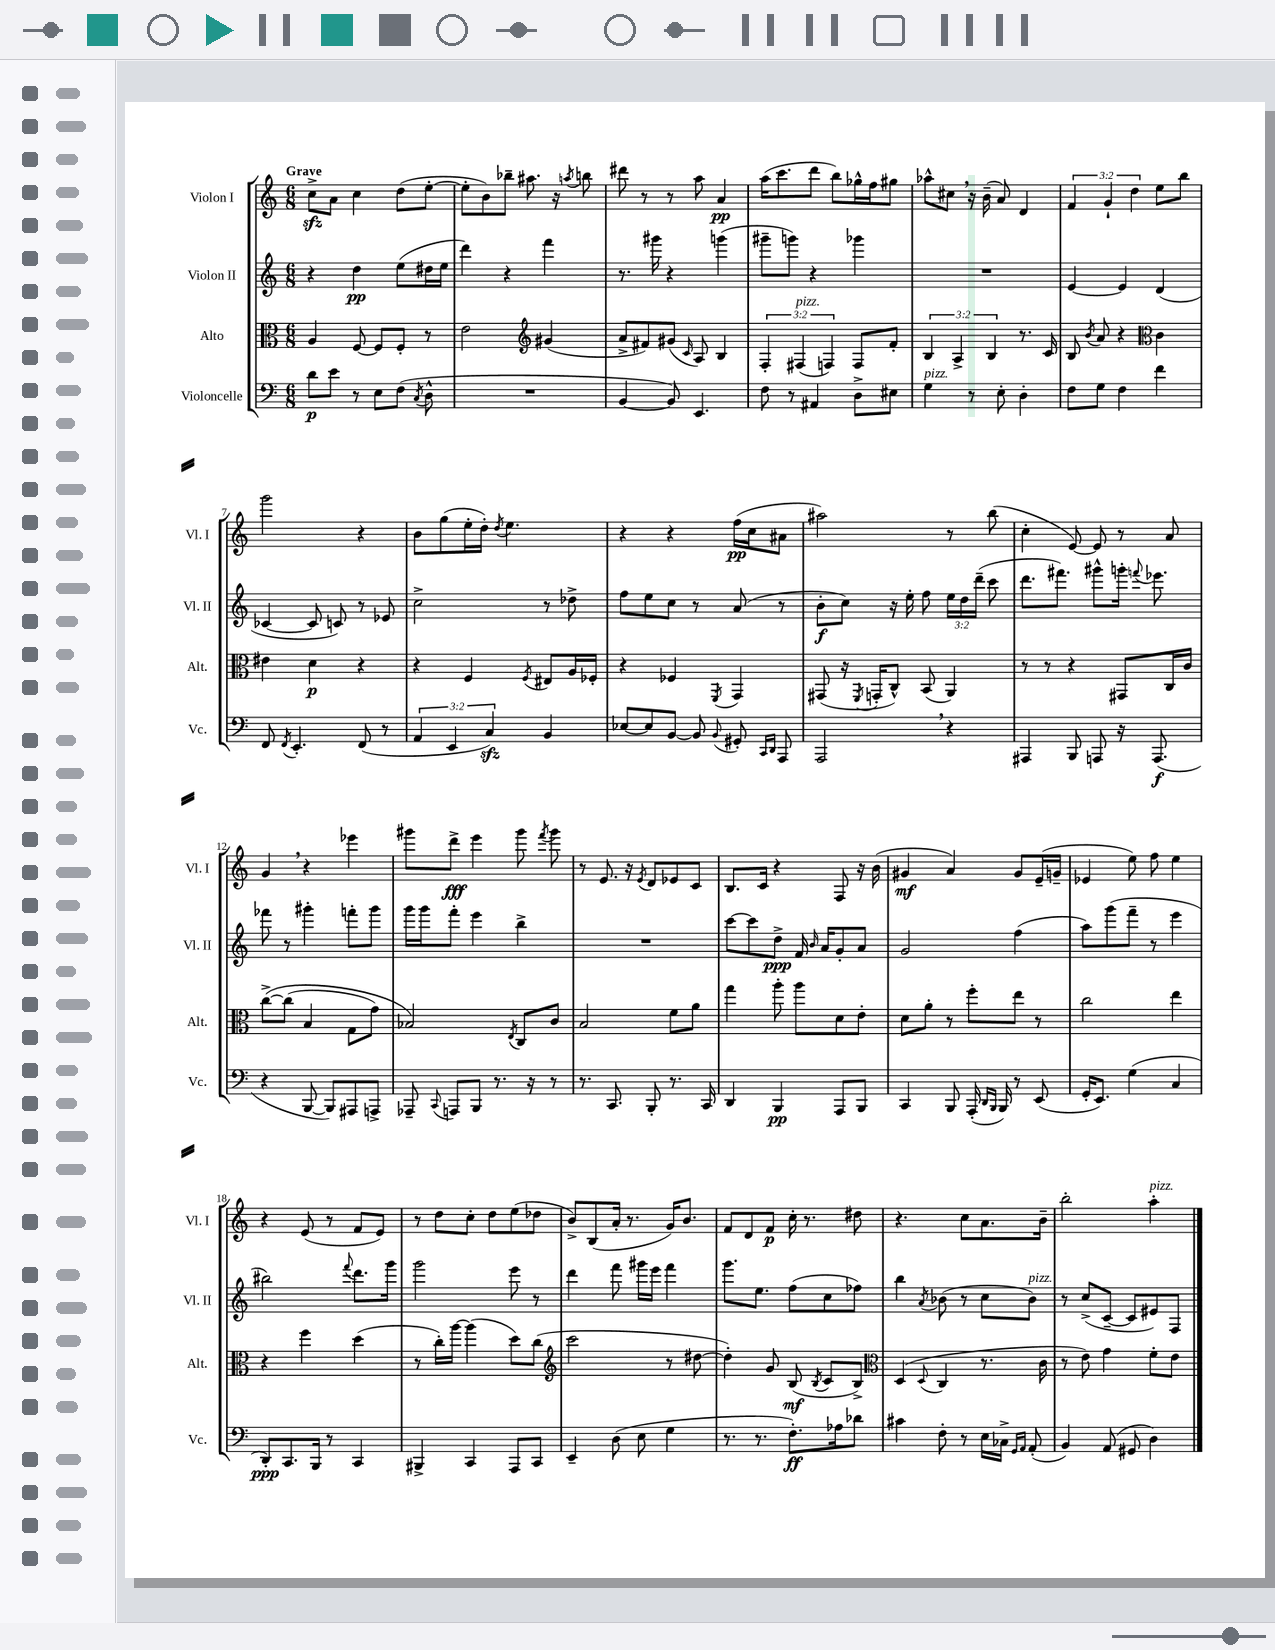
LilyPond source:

<<
\new StaffGroup <<
\new Staff = "s0" \with { instrumentName = "Violon I" shortInstrumentName = "Vl. I" } {
    \clef treble \key c \major \numericTimeSignature \time 6/8 \override Staff.TupletNumber.text = #tuplet-number::calc-fraction-text \tempo "Grave"
    \autoBeamOff c''8[->\sfz a'8] c''4 d''8[( e''8]~-. |
    e''8[-. b'8) bes''8]-- ais''8. r16 \acciaccatura { a''8 } b''8 |
    dis'''8 r8 r8 a''8 a'4\pp |
    a''16[( c'''8. d'''8] b''8[) ges''16-^ f''16 gis''8] |
    aes''8[-^ cis''8] \breathe r16 b'16--( a'8) d'4 |
    \tuplet 3/2 { f'4 g'4-! d''4 } e''8[ b''8] |
    g'''2 r4 |
    b'8[ g''8( e''16-. d''16]-.) \acciaccatura { d''8 } e''4. |
    r4 r4 f''16[\pp( c''16 ais'8] |
    ais''2) r8 b''8( |
    c''4-. e'8~) e'8 r8 a'8 |
    g'4 \breathe r4 ees'''4 |
    gis'''8[ d'''8]->\fff e'''4 gis'''8 \acciaccatura { f'''8 } gis'''8 |
    r8 e'8. r16 \acciaccatura { e'8 } d'8[ ees'8 c'8] |
    b8.[ c'16] r4 f8 r16 b'16( |
    gis'4\mf a'4) gis'8[ e'16--( g'16]-- |
    ees'4 e''8) f''8 e''4 |
    r4 e'8( r8 f'8[ e'8]) |
    r8 d''8[ c''8]-. d''8[ e''8( des''8] |
    b'8[->) b8( a'16]-. r8. g'16[) b'8.] |
    f'8[ d'8 f'8]\p c''16-. r8. dis''8 |
    r4. c''8[ a'8. b'16]-- |
    b''2-. a''4-.^\markup { \italic "pizz." } \bar "|." |
}
\new Staff = "s1" \with { instrumentName = "Violon II" shortInstrumentName = "Vl. II" } {
    \clef treble \key c \major \numericTimeSignature \time 6/8 \override Staff.TupletNumber.text = #tuplet-number::calc-fraction-text
    \autoBeamOff r4 d''4\pp e''8[( dis''16 e''16] |
    d'''4) r4 f'''4 |
    r8. gis'''16 r4 g'''4( |
    gis'''8[-- g'''8]) r4 ges'''4 |
    R2. |
    e'4~ e'4 d'4( |
    ces'4~ ces'8 c'8) r8 ees'8 |
    c''2-> r8 des''8-> |
    f''8[ e''8 c''8] r8 a'8( r8 |
    b'8[-.\f c''8]) r16 e''16-. f''8 \tuplet 3/2 { e''16[ d''16 d'''16]--( } c'''8 |
    d'''8.[ fis'''8.]) gis'''8[-^ g'''16]-. \appoggiatura { f'''8 } ees'''8. |
    fes'''8 r8 gis'''4-. f'''8[-. gis'''8] |
    g'''16[ g'''16 f'''8]-. e'''4 b''4-> |
    R2. |
    c'''8[~ c'''8 d''8]->\ppp f'16 \grace { b'16 } a'16[ g'8-. a'8] |
    g'2 f''4( |
    a''8[) g'''8( f'''8]-- r8 e'''4 |
    bis''2) \appoggiatura { f'''8 } d'''8.[ g'''16] |
    g'''2 e'''8 r8 |
    d'''4 f'''8 gis'''16[ e'''16] f'''4 |
    g'''8.[ e''8.] f''8[( c''8 fes''8]) |
    b''4 \acciaccatura { a'8 } bes'8( r8 c''8[ bes'8]^\markup { \italic "pizz." }) |
    r8 c''8[->( c'8]~-- c'8[ eis'8) f8] \bar "|." |
}
\new Staff = "s2" \with { instrumentName = "Alto" shortInstrumentName = "Alt." } {
    \clef alto \key c \major \numericTimeSignature \time 6/8 \override Staff.TupletNumber.text = #tuplet-number::calc-fraction-text
    \autoBeamOff a4 f8~ f8[ f8]-. r8 |
    e'2 \clef treble gis'4( |
    a'8[-> fis'8) gis'8]( \grace { c'16 } a8) b4 |
    \tuplet 3/2 { f4-. fis4^\markup { \italic "pizz." }( f4) } f8[ f'8]-. |
    \tuplet 3/2 { b4 a4-> b4 } r8. c'16 |
    b8 \acciaccatura { b'8 } a'8 r4 \clef alto c'4 |
    eis'4 d'4\p r4 |
    r4 f4 \acciaccatura { f8 } eis8[ a16 fes16]-. |
    r4 fes4 \acciaccatura { f,8 } g,4 |
    gis,8( r16 \acciaccatura { f,8 } g,16[-. c8]-^) b,8( a,4) |
    r8 r8 r4 gis,8[ c16 c'16] |
    c''8[~->\( c''8]( b4 g8[ g'8]) |
    bes2\) \acciaccatura { e8 } c8[ c'8] |
    b2 f'8[ a'8] |
    g''4 a''8-. a''8[ d'8 e'8]-. |
    d'8[ a'8]-. r8 f''8[-. e''8] r8 |
    c''2 e''4 |
    r4 f''4 d''4( |
    r8 c''16[-.) a''16]~ a''4( d''8[) c''8]( |
    \clef treble c'''2 r8 dis''8~ |
    dis''4-.) g'8 b8\mf( \acciaccatura { b8 } c'8[ b8]->) |
    \clef alto d4( \appoggiatura { d8 } c4 r8. c'16 |
    r8 e'8) g'4 f'8[-. e'8] \bar "|." |
}
\new Staff = "s3" \with { instrumentName = "Violoncelle" shortInstrumentName = "Vc." } {
    \clef bass \key c \major \numericTimeSignature \time 6/8 \override Staff.TupletNumber.text = #tuplet-number::calc-fraction-text
    \autoBeamOff d'8[\p e'8] r8 e8[ f8]( \acciaccatura { c8 } d8-^ |
    R2. |
    b,4~ b,8) e,4. |
    f8 r8 ais,4 d8[-> eis8] |
    g4^\markup { \italic "pizz." } r8 e8-. d4-. |
    f8[ g8] f4 f'4 |
    f,8 \acciaccatura { f,8 } e,4.-. f,8( r8 |
    \tuplet 3/2 { a,4 e,4 c4\sfz) } b,4 |
    ees8[~ ees8 b,8]~ b,8 \appoggiatura { b,8 } gis,8-. \grace { c,16[ d,16] } a,,8 |
    a,,2 \breathe r4 |
    ais,,4 b,,8 a,,8 r16 a,,8.\f( |
    r4 b,,8~ b,,8[) ais,,8 a,,8]-> |
    aes,,8-- \appoggiatura { c,8 } a,,8[ b,,8] r8. r16 r8 |
    r8. c,8. b,,8-. r8. c,16 |
    d,4 b,,4\pp a,,8[ b,,8] |
    c,4 b,,8 a,,16-.( \grace { d,16[ b,,16] } b,,16) r8 e,8( |
    g,16[-. e,8.]) g4( c4 |
    d,8[-.\ppp) c,8. b,,16] r8 c,4 |
    bis,,4-> c,4 a,,8[ c,8] |
    e,4-- d8( e8 g4 |
    r8. r8. f8.[-.\ff) aes16 des'8] |
    cis'4 f8-. r8 e16[ ces16]-> \grace { g,16[ a,16] } a,8-.( |
    b,4) a,8( gis,8 d4) \bar "|." |
}
>>
>>
